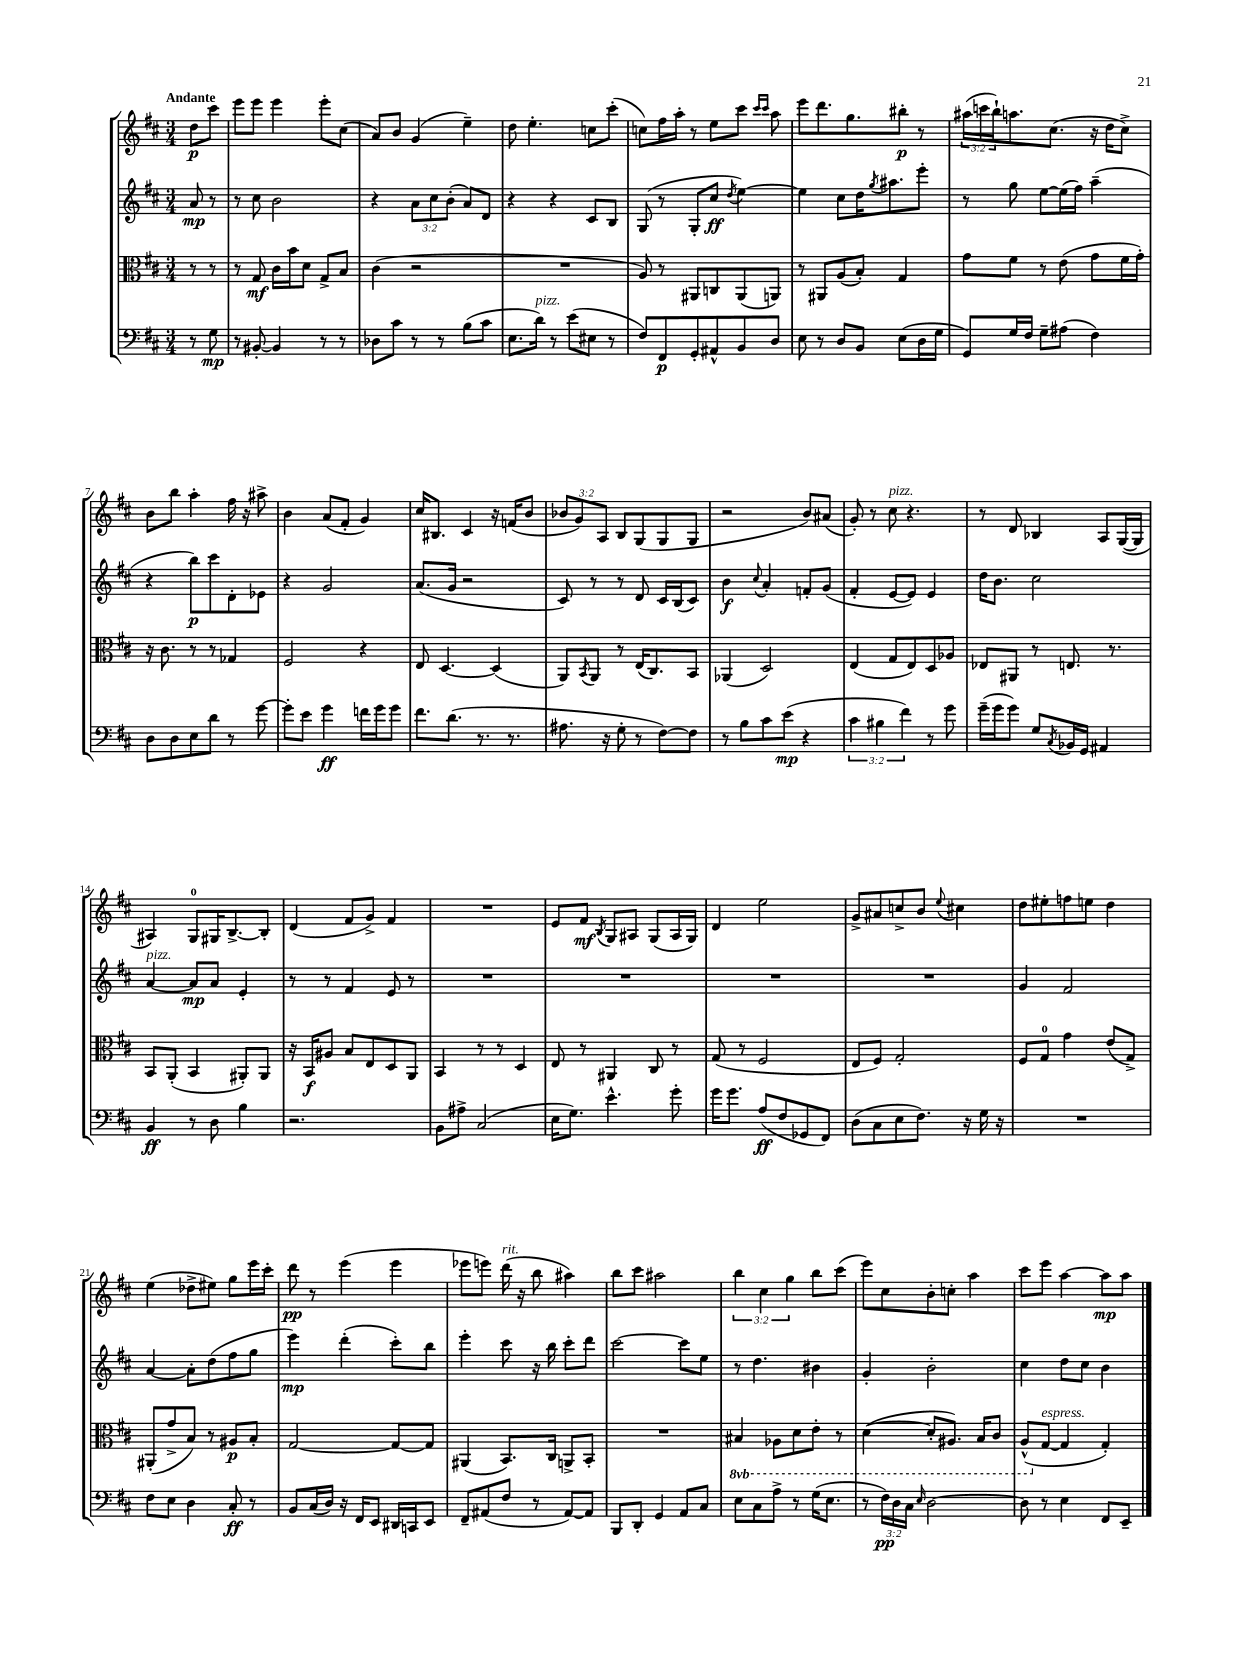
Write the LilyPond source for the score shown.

<<
\new StaffGroup <<
\new Staff = "s0" {
    \clef treble \key d \major \numericTimeSignature \time 3/4 \override Staff.TupletNumber.text = #tuplet-number::calc-fraction-text \partial 4 \tempo "Andante"
    d''8\p cis'''8 |
    e'''8 e'''8 e'''4 e'''8-. cis''8( |
    a'8) b'8 g'4( e''4--) |
    d''8 e''4.-. c''8 cis'''8-.( |
    c''8) fis''16 a''16-. r8 e''8 cis'''8 \grace { cis'''16 cis'''16 } a''8 |
    e'''8 d'''8. g''8. bis''8-.\p r8 |
    \tuplet 3/2 { ais''16( c'''16 b''16-!) } a''8. cis''8.( r16 d''16 cis''8->) |
    b'8 b''8 a''4-. fis''16 r16 ais''8-> |
    b'4 a'8( fis'8-. g'4) |
    cis''16 bis8. cis'4 r16 f'16( b'8 |
    \tuplet 3/2 { bes'8 g'8) a8 } b8 g8( g8 g8 |
    r2 b'8) ais'8( |
    g'8-.) r8 cis''8^\markup { \italic "pizz." } r4. |
    r8 d'8 bes4 a8 g16~( g16 |
    ais4) g8-0 gis16 b8.~-> b8-. |
    d'4( fis'8 g'8->) fis'4 |
    R2. |
    e'8 fis'8\mf \acciaccatura { b8 } g8 ais8 g8( ais16 g16) |
    d'4 e''2 |
    g'8-> ais'8 c''8-> b'8 \appoggiatura { e''8 } cis''4 |
    d''8 eis''8-. f''8 e''8 d''4 |
    e''4( des''8-> eis''8) g''8 e'''16 cis'''16-. |
    d'''8\pp r8 e'''4( e'''4 |
    ees'''8 e'''8) d'''16^\markup { \italic "rit." }( r16 b''8 ais''4) |
    b''8 cis'''8 ais''2 |
    \tuplet 3/2 { b''4 cis''4 g''4 } b''8 cis'''8( |
    e'''8) cis''8 b'8-. c''8-. a''4 |
    cis'''8 e'''8 a''4~ a''8\mp a''8 \bar "|." |
}
\new Staff = "s1" {
    \clef treble \key d \major \numericTimeSignature \time 3/4 \override Staff.TupletNumber.text = #tuplet-number::calc-fraction-text \partial 4
    a'8\mp r8 |
    r8 cis''8 b'2 |
    r4 \tuplet 3/2 { a'8 cis''8 b'8-.( } a'8) d'8 |
    r4 r4 cis'8 b8 |
    g8( r8 g8-. cis''8\ff \acciaccatura { d''8 } e''4~) |
    e''4 cis''8 d''16 \acciaccatura { g''8 } ais''8. e'''8-. |
    r8 g''8 e''8~ e''16( fis''16) a''4--( |
    r4 b''8\p) cis'''8 d'8-. ees'8 |
    r4 g'2 |
    a'8.( g'16 r2 |
    cis'8) r8 r8 d'8 cis'16 b16( cis'8) |
    b'4\f \appoggiatura { cis''8 } a'4-. f'8-. g'8( |
    fis'4-. e'8~ e'8) e'4 |
    d''16 b'8. cis''2 |
    a'4~^\markup { \italic "pizz." } a'8\mp a'8 e'4-. |
    r8 r8 fis'4 e'8 r8 |
    R2. |
    R2. |
    R2. |
    R2. |
    g'4 fis'2 |
    a'4~ a'8-. d''8( fis''8 g''8 |
    e'''4\mp) d'''4-.( cis'''8-.) b''8 |
    e'''4-. cis'''8 r16 b''16 cis'''8-. d'''8 |
    cis'''2~ cis'''8 e''8 |
    r8 d''4. bis'4 |
    g'4-. b'2-. |
    cis''4 d''8 cis''8 b'4 \bar "|." |
}
\new Staff = "s2" {
    \clef alto \key d \major \numericTimeSignature \time 3/4 \set Staff.ottavationMarkups = #ottavation-simple-ordinals \partial 4
    r8 r8 |
    r8 g8\mf cis'16 b'16 d'8 g8-> b8 |
    cis'4( r2 |
    R2. |
    a8) r8 ais,8 c8 ais,8( a,8) |
    r8 ais,8 a8( b8-.) g4 |
    g'8 fis'8 r8 e'8( g'8 fis'16 g'16-.) |
    r16 cis'8. r8 r8 ges4 |
    fis2 r4 |
    e8 d4.~ d4( |
    a,8) \acciaccatura { b,8 } a,8 r8 e16( cis8.) b,8 |
    aes,4( d2) |
    e4( g8 e8) d8 aes8 |
    ees8 ais,8 r8 e8. r8. |
    b,8 a,8-.( b,4 ais,8-.) ais,8 |
    r16 b,16\f ais8 b8 e8 d8 a,8 |
    b,4 r8 r8 d4 |
    e8 r8 ais,4 cis8 r8 |
    g8( r8 fis2 |
    e8 fis8) g2-. |
    fis8 g8-0 g'4 e'8( g8->) |
    ais,8-.( g'8-> b8) r8 ais8\p b8-. |
    g2~ g8~ g8 |
    ais,4( b,8.) cis16 a,8-> b,8-. |
    R2. |
    \ottava #-1 bis,4 aes,8 d8 e8-. r8 |
    d4~( d8-. ais,8.) b,16 cis8 |
    a,8-^( \ottava #0 g8~^\markup { \italic "espress." } g4 g4-.) \bar "|." |
}
\new Staff = "s3" {
    \clef bass \key d \major \numericTimeSignature \time 3/4 \override Staff.TupletNumber.text = #tuplet-number::calc-fraction-text \partial 4
    r8 g8\mp |
    r8 bis,8~-. bis,4 r8 r8 |
    des8 cis'8 r8 r8 b8( cis'8 |
    e8. d'16^\markup { \italic "pizz." }) r8 e'8( eis8 r8 |
    fis8) fis,8\p g,8-. ais,8-^ b,8 d8 |
    e8 r8 d8 b,8 e8( d16 g16 |
    g,8) g16 fis16 g8-- ais8( fis4) |
    d8 d8 e8 d'8 r8 g'8~ |
    g'8-. e'8 g'4\ff f'16 g'16 g'8 |
    fis'8. d'8.( r8. r8. |
    ais8. r16 g8-. r8 fis8~) fis8 |
    r8 b8 cis'8 e'8\mp( r4 |
    \tuplet 3/2 { cis'4 bis4 fis'4) } r8 g'8 |
    g'16--( g'16 g'8) g8 \acciaccatura { cis8 } bes,16 g,16 ais,4 |
    b,4\ff r8 d8 b4 |
    r2. |
    b,8 ais8-> cis2( |
    e16 g8.) e'4.-^ g'8-. |
    g'16 g'8. a8\ff( fis8 ges,8 fis,8) |
    d8( cis8 e8 fis8.) r16 g16 r16 |
    R2. |
    fis8 e8 d4 cis8-.\ff r8 |
    b,8 cis16( d16) r16 fis,16 e,8 dis,16 c,16 e,8 |
    fis,8-- ais,8( fis8 r8 ais,8~) ais,8 |
    b,,8 d,8-. g,4 a,8 cis8 |
    e8 cis8 a8-> r8 g16( e8. |
    r8 \tuplet 3/2 { fis16\pp) d16 cis16 } \grace { e16 } d2~ |
    d8 r8 e4 fis,8 e,8-- \bar "|." |
}
>>
>>
